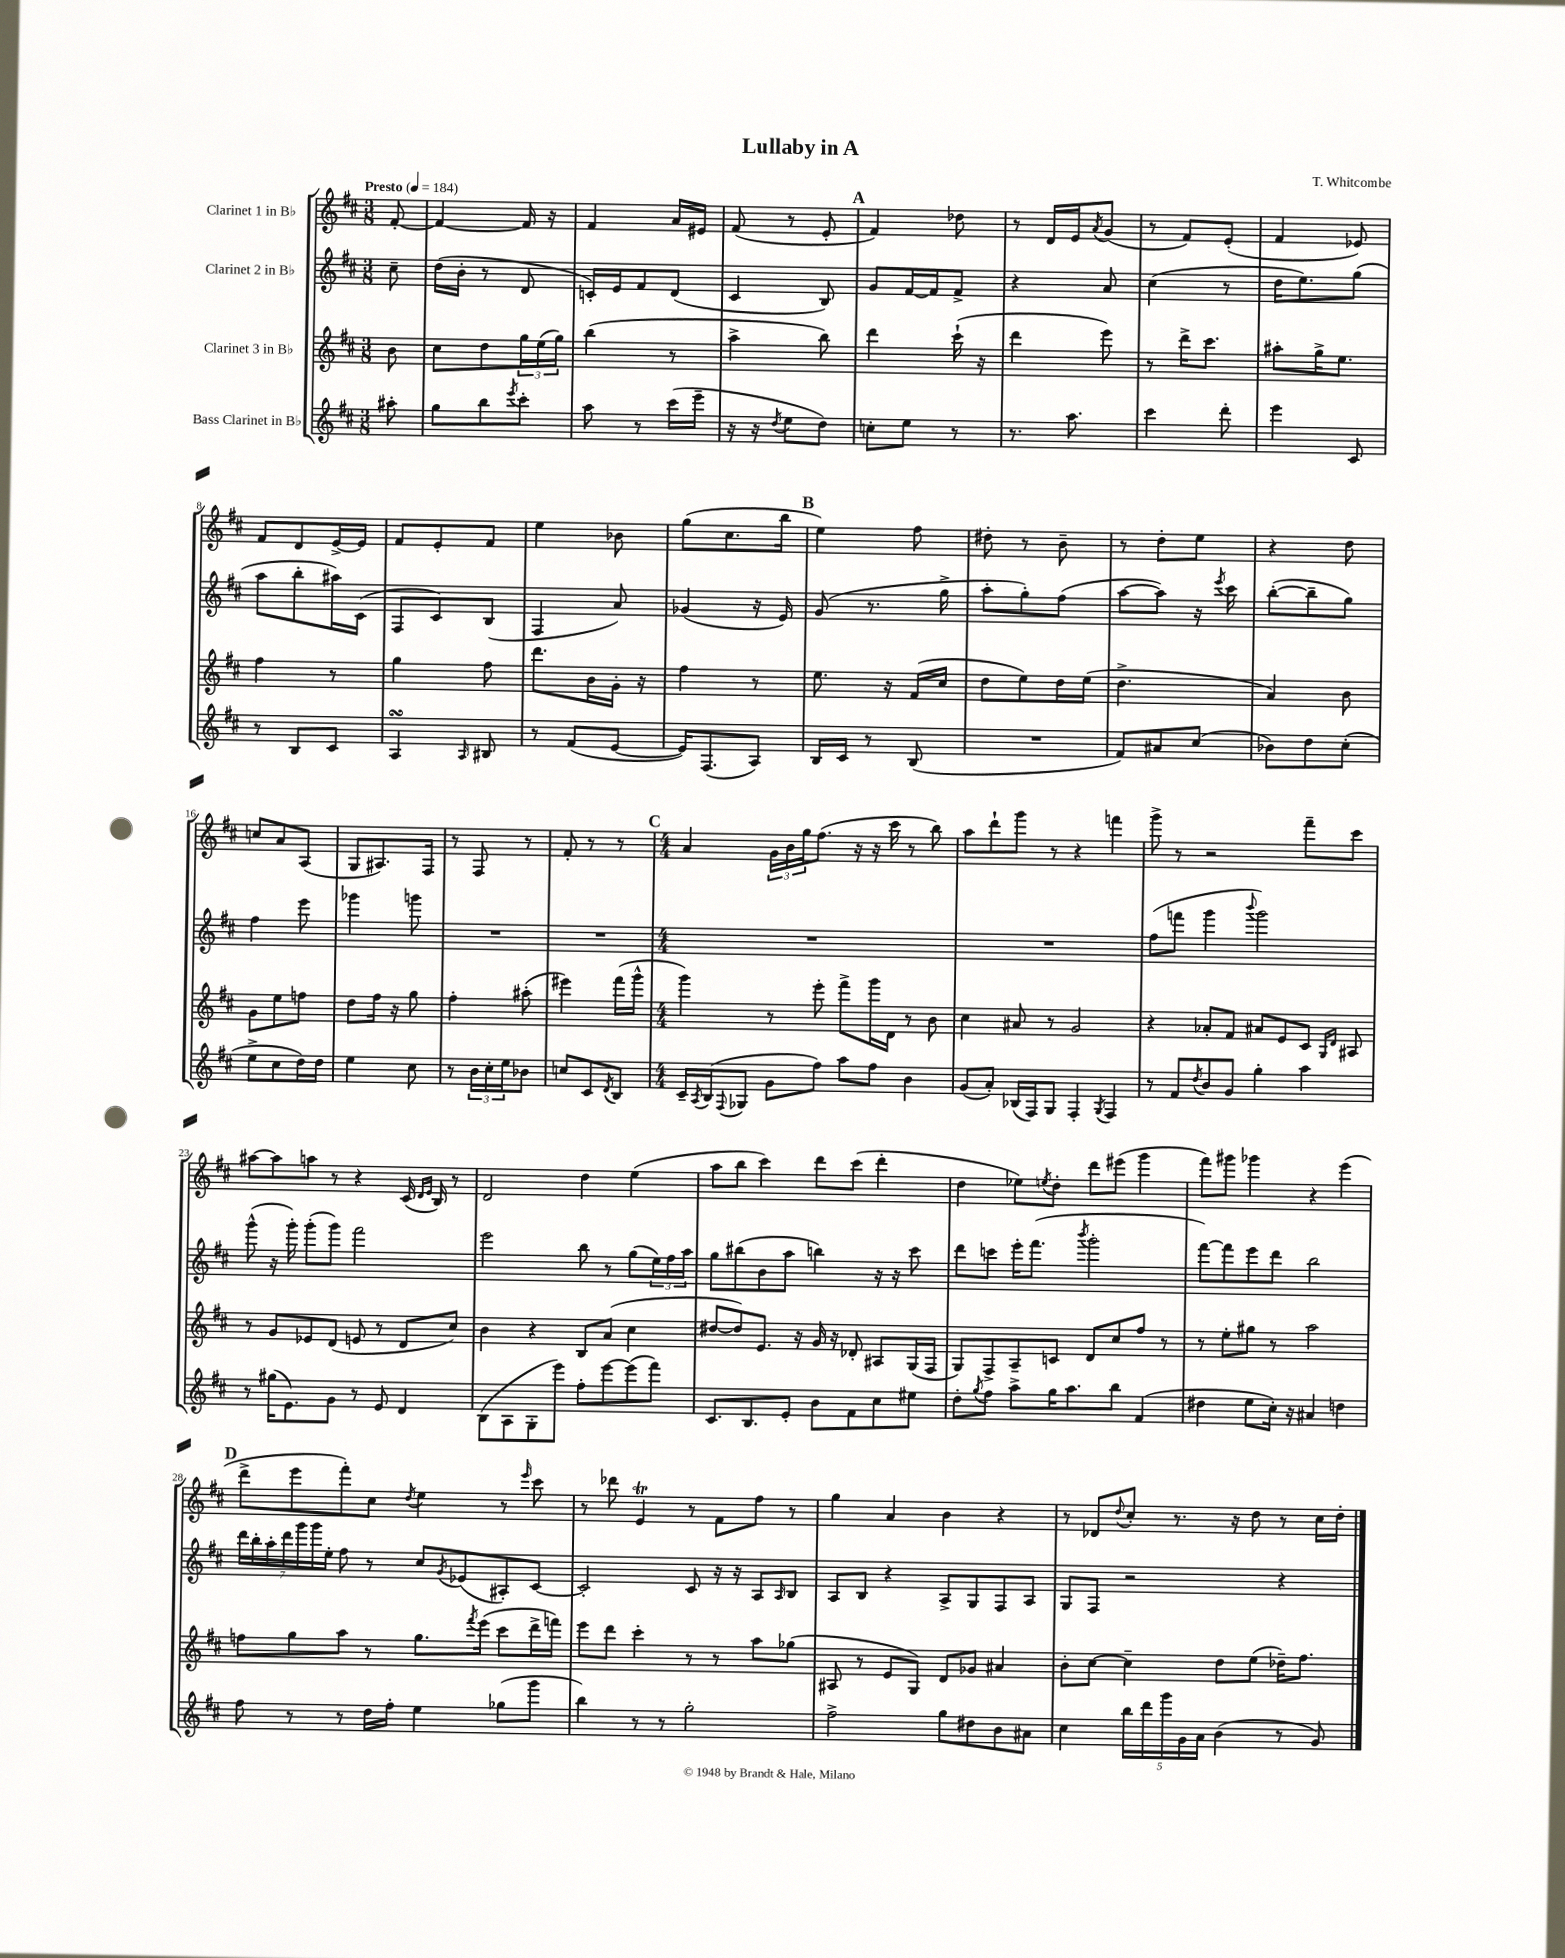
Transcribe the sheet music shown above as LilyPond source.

\header { title = "Lullaby in A" composer = "T. Whitcombe" }
<<
\new StaffGroup <<
\new Staff = "s0" \with { instrumentName = "Clarinet 1 in Bb" } {
    \clef treble \key d \major \numericTimeSignature \time 3/8 \partial 8 \tempo "Presto" 4 = 184
    fis'8~-. |
    fis'4~ fis'16 r16 |
    fis'4 a'16 eis'16 |
    fis'8( r8 e'8-. |
    \mark \markup { \bold "A" } fis'4) des''8 |
    r8 d'16 e'16 \acciaccatura { a'8 } g'8( |
    r8 fis'8) e'8-.( |
    fis'4 ees'8) |
    fis'8 d'8 e'16~-> e'16 |
    fis'8 e'8-. fis'8 |
    e''4 bes'8 |
    g''8( cis''8. b''16 |
    \mark \markup { \bold "B" } e''4) fis''8 |
    dis''8-. r8 b'8-- |
    r8 d''8-. e''8 |
    r4 d''8 |
    c''8 a'8 a8( |
    g8 ais8.) fis16 |
    r8 fis8 r8 |
    fis'8-. r8 r8 |
    \mark \markup { \bold "C" } \numericTimeSignature \time 4/4 a'4 \tuplet 3/2 { g'16 b'16 g''16 } fis''8.( r16 r16 cis'''16 r8 b''8) |
    a''8 d'''8-! g'''8 r8 r4 f'''4 |
    g'''8-> r8 r2 fis'''8-- cis'''8 |
    ais''8~ ais''8 a''8 r8 r4 cis'16( \grace { d'16 e'16 } b16) r8 |
    d'2 d''4 e''4( |
    a''8 b''8 cis'''4) d'''8 cis'''8( d'''4-. |
    d''4 ees''8) \acciaccatura { e''8 } d''8-. d'''8 eis'''8( g'''4 |
    fis'''8) gis'''8 ges'''4 r4 e'''4( |
    \mark \markup { \bold "D" } d'''8-> e'''8 fis'''8-.) cis''8 \acciaccatura { d''8 } e''4 r8 \grace { e'''16 } cis'''8 |
    r8 des'''8 e'4\trill r8 fis'8 fis''8 r8 |
    g''4 a'4 b'4 r4 |
    r8 des'8 \appoggiatura { d''8 } cis''8-. r8. r16 d''8 r8 cis''16 d''16-. \bar "|." |
}
\new Staff = "s1" \with { instrumentName = "Clarinet 2 in Bb" } {
    \clef treble \key d \major \numericTimeSignature \time 3/8 \partial 8
    cis''8-- |
    d''16( b'16-. r8 d'8 |
    c'16-.) e'16 fis'8 d'8( |
    cis'4 b8) |
    \mark \markup { \bold "A" } g'8 fis'16~ fis'16 fis'8-> |
    r4 a'8 |
    cis''4( r8 |
    d''16 e''8.) g''8( |
    a''8 b''8-. ais''16) cis'16( |
    fis8 cis'8) b8( |
    fis4 a'8) |
    ges'4( r16 e'16) |
    \mark \markup { \bold "B" } g'8( r8. g''16-> |
    a''8-. g''8-.) fis''8( |
    a''8~ a''8) r16 \acciaccatura { e'''8 } cis'''16 |
    b''8~-.( b''8-- g''8) |
    fis''4 e'''8 |
    ges'''4 g'''8 |
    R4. |
    R4. |
    \mark \markup { \bold "C" } \numericTimeSignature \time 4/4 R1 |
    R1 |
    fis''8( f'''8 g'''4 \appoggiatura { b'''8 } g'''2) |
    g'''8-^( r16 g'''16-.) g'''8-.( g'''8) fis'''2 |
    e'''2 b''8 r8 g''8( \tuplet 3/2 { e''16) fis''16 a''16 } |
    g''8 bis''8( b'8 a''8 b''4) r16 r16 cis'''8 |
    d'''8 c'''8 e'''16-. fis'''8.( \acciaccatura { b'''8 } g'''2-. |
    fis'''8~) fis'''8 e'''8 d'''8 b''2 |
    \mark \markup { \bold "D" } \tuplet 7/4 { d'''16 b''16-. a''16-. d'''16 g'''16 g'''16 e''16-. } fis''8 r8 cis''8 \acciaccatura { g'8 } ees'8( ais8-.) cis'8~ |
    cis'2-. cis'8 r16 r16 a8 \grace { a16 } b8 |
    a8 b8 r4 a8-> g8 fis8 a8 |
    g8 fis8 r2 r4 \bar "|." |
}
\new Staff = "s2" \with { instrumentName = "Clarinet 3 in Bb" } {
    \clef treble \key d \major \numericTimeSignature \time 3/8 \partial 8
    b'8 |
    cis''8 d''8 \tuplet 3/2 { g''16 e''16( g''16) } |
    b''4( r8 |
    a''4-> b''8) |
    \mark \markup { \bold "A" } d'''4 cis'''16-!( r16 |
    d'''4 e'''8) |
    r8 d'''16-> cis'''8. |
    ais''8-. g''16-> e''8. |
    fis''4 r8 |
    g''4 fis''8 |
    d'''8. b'16 g'16-. r16 |
    fis''4 r8 |
    \mark \markup { \bold "B" } e''8. r16 fis'16( cis''16 |
    d''8 e''8) d''16 e''16( |
    d''4.-> |
    a'4) b'8 |
    g'8 e''8 f''8 |
    d''8 fis''16 r16 g''8 |
    fis''4-. ais''8-.( |
    eis'''4) fis'''16( g'''16-^ |
    \mark \markup { \bold "C" } \numericTimeSignature \time 4/4 g'''4) r8 e'''8-. fis'''8-> g'''16 d'16 r8 b'8 |
    cis''4 ais'8 r8 g'2 |
    r4 aes'8-. fis'8 ais'8 e'8 cis'8 \grace { g16 d'16 } ais8 |
    r8 g'8 ees'8 d'8( e'8 r8 d'8 cis''8) |
    b'4 r4 b8 a'8( cis''4 |
    dis''8~ dis''8) e'8. r16 g'16 r16 des'8-. ais8 g16( fis16 |
    g8) fis8-> a8-- c'8 d'8 cis''8 fis''8 r8 |
    r8 e''8-. gis''8 r8 a''2 |
    \mark \markup { \bold "D" } f''8 g''8 a''8 r8 g''8. \acciaccatura { fis'''8 } e'''16( cis'''8 d'''16-> f'''16) |
    e'''8 d'''8 cis'''4-. r8 r8 a''8 ges''8( |
    ais8 r8 e'8 g8) d'8 ges'8 ais'4 |
    b'8-. cis''8~ cis''4-- d''8 e''8( des''16--) fis''8. \bar "|." |
}
\new Staff = "s3" \with { instrumentName = "Bass Clarinet in Bb" } {
    \clef treble \key d \major \numericTimeSignature \time 3/8 \partial 8
    ais''8-. |
    g''8 b''8 \acciaccatura { e'''8 } cis'''8-. |
    a''8 r8 cis'''16( e'''16-- |
    r16 r16 \acciaccatura { d''8 } e''8 d''8) |
    \mark \markup { \bold "A" } c''8-. e''8 r8 |
    r8. a''8. |
    cis'''4 d'''8-. |
    e'''4 cis'8 |
    r8 b8 cis'8 |
    a4\turn \grace { a16 } bis8 |
    r8 fis'8( e'8~ |
    e'16) fis8.( a8) |
    \mark \markup { \bold "B" } b16 cis'16 r8 b8( |
    R4. |
    fis'8) ais'8 cis''8( |
    bes'8) d''8 cis''8-.( |
    e''8-> cis''8 d''16) d''16 |
    e''4 cis''8 |
    r8 \tuplet 3/2 { b'16 cis''16-. e''16 } bes'8 |
    c''8 cis'8 \acciaccatura { d'8 } b8 |
    \mark \markup { \bold "C" } \numericTimeSignature \time 4/4 cis'16-- \acciaccatura { a8 } b16( \appoggiatura { fis8 } ges8 g'8 fis''8) a''8 fis''8 b'4 |
    g'8( a'8-.) bes16( fis16) g8 fis4-. \acciaccatura { g8 } fis4 |
    r8 fis'8 \acciaccatura { d''8 } b'8 g'8 g''4-. a''4 |
    r8 gis''16( e'8.) g'8 r8 e'8 d'4 |
    b8( a8 g8-. e'''8) fis''8-. e'''8~ e'''8( fis'''8) |
    cis'8. b8. e'8-. b'8 fis'8 cis''8 eis''8 |
    d''8-. \acciaccatura { g''8 } fis''8 a''8-> g''16 a''8. b''8 fis'4( |
    dis''4 e''8 cis''16-.) r16 ais'4 d''4 |
    \mark \markup { \bold "D" } fis''8 r8 r8 d''16 fis''16-. e''4 ges''8( g'''8 |
    b''4) r8 r8 g''2-. |
    fis''2-> g''8 dis''8 b'8 ais'8 |
    cis''4 \tuplet 5/4 { b''16 d'''16 g'''16 g'16 a'16 } b'4( r8 g'8) \bar "|." |
}
>>
>>
